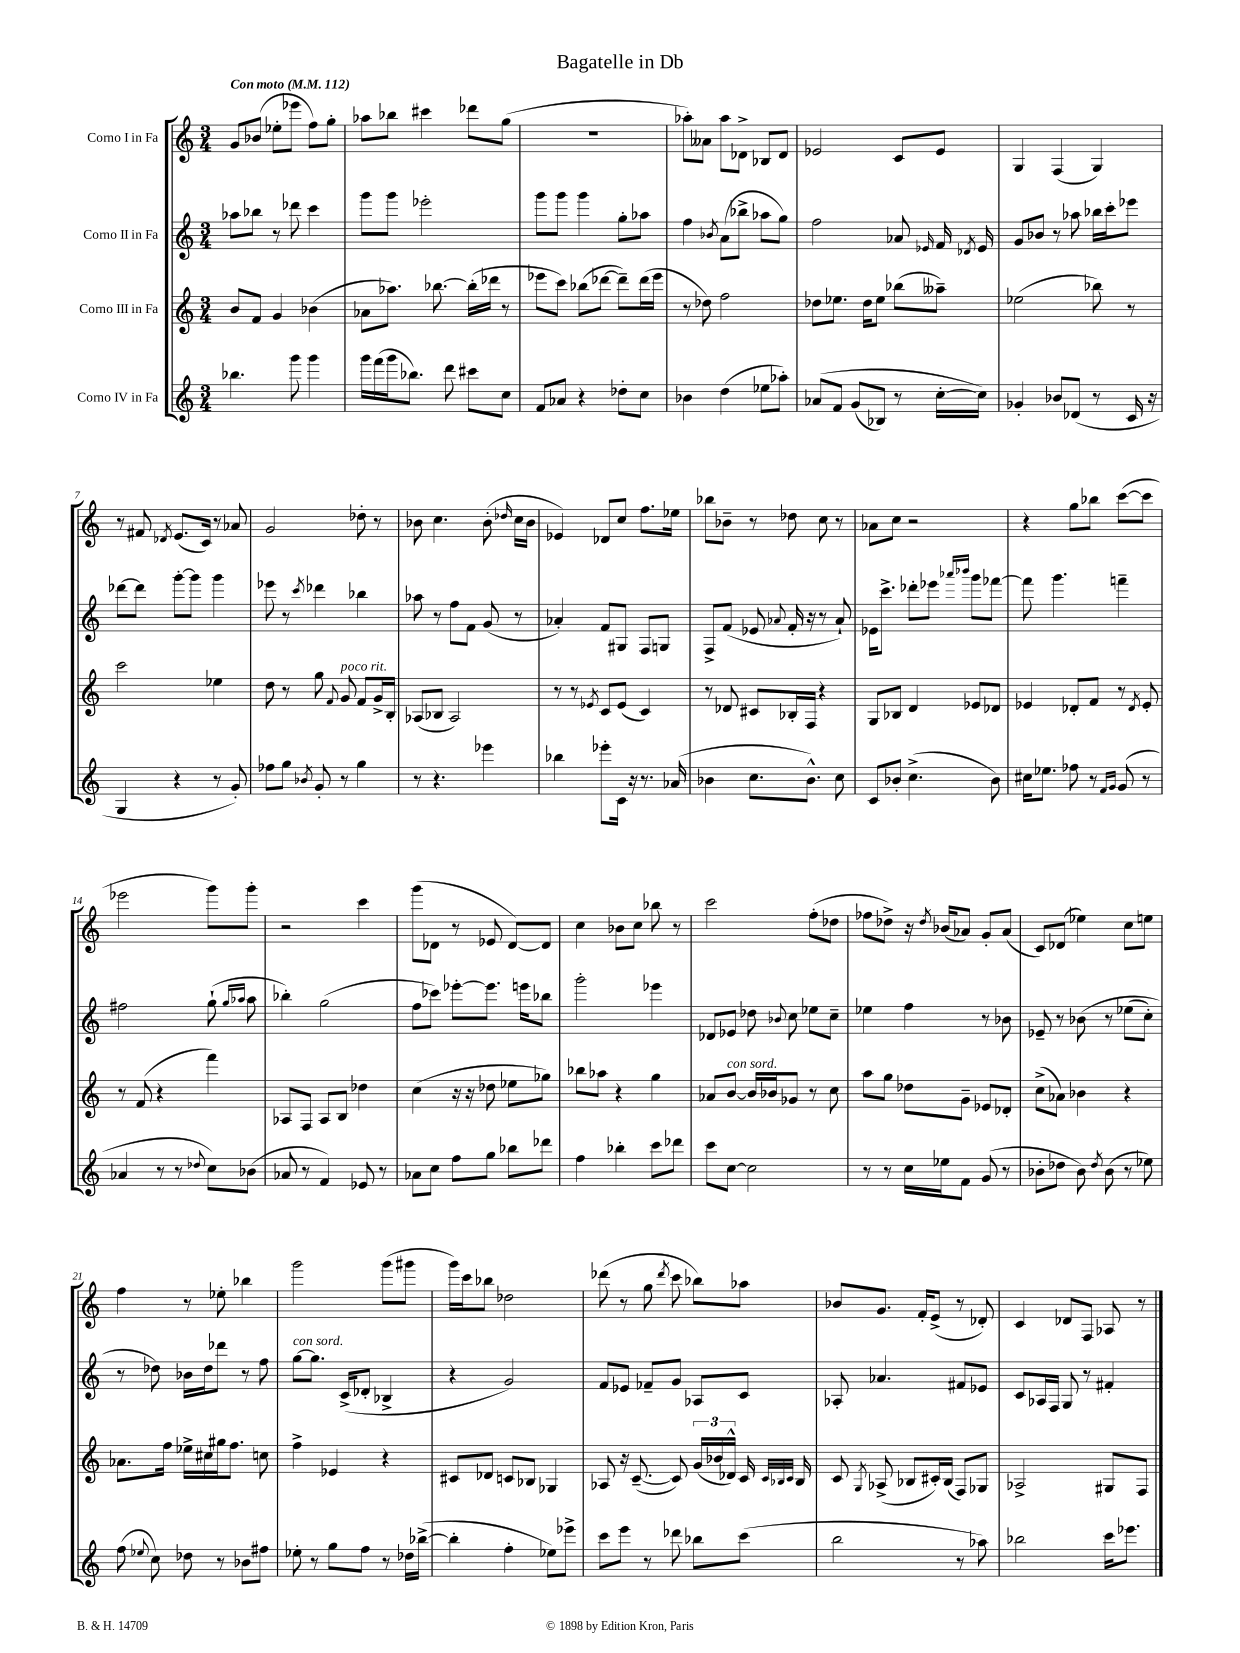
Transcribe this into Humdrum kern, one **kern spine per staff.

**kern	**kern	**kern	**kern
*staff4	*staff3	*staff2	*staff1
*clefG2	*clefG2	*clefG2	*clefG2
*k[]	*k[]	*k[]	*k[]
*M3/4	*M3/4	*M3/4	*M3/4
*MM112	*MM112	*MM112	*MM112
4.bb-	8b	8aa-	8g
.	8f	8bb-	(8b-
.	4g	8r	8ee-'
8ggg	.	8ddd-	8eee-
4ggg	(4b-	4ccc	8ff)
.	.	.	8gg'
=	=	=	=
16ggg	8a-	8ggg	8aa-
(16fff	.	.	.
16ggg	8.aa-)	8ggg	8bb-
8.bb-)	.	.	.
.	.	2eee-'	4ccc#
.	[8.bb-	.	.
8ddd	.	.	.
8ccc#	(16bb-']	.	8ddd-
.	16ddd-	.	.
8cc	8r	.	(8gg
=	=	=	=
8f	8eee-	8ggg	2.r
8a-	8ccc)	8ggg	.
4r	(8bb-	4ggg	.
.	[8ddd-	.	.
8dd-'	8ddd-~])	8gg'	.
8cc	(16ddd-	8aa-	.
.	16eee-	.	.
=	=	=	=
4b-	8r	4ff	8aa-')
.	8dd-)	.	8a--
.	.	8qb-	.
(4dd	2ff	(8a	8aa-
.	.	8bb-^	8d-^
8ee-	.	8aa-	8B-
8aa-')	.	8gg)	8d-
=	=	=	=
&(8a-	8dd-	2ff	2e-
8f	8.ee-	.	.
(8g	.	.	.
.	16dd-	.	.
8B-)	8ee-	.	.
8r	(8bb-	8a-	8c
.	.	16qqe-	.
[16cc'	8aa--~)	16f	8e-
.	.	8qd-	.
16cc]&)	.	16e-	.
=	=	=	=
4g-'	(2ee-	8g	4G
.	.	8b-	.
8b-	.	8r	(4F
(8d-	.	8aa-	.
8r	8bb-)	16bb-	4G)
.	.	16ccc'	.
16c	8r	8eee-	.
16r	.	.	.
=	=	=	=
4G	2ccc	[8ddd-	8r
.	.	8ddd-]	8f#
.	.	.	8qd-
4r	.	[8ggg'	(8.e
.	.	8ggg]	.
.	.	.	16c)
8r	4ee-	4ggg	8r
8g')	.	.	8a-
=	=	=	=
8ff-	8dd	8eee-	2g
8gg	8r	8r	.
8qb-	.	8qccc	.
8g'	8gg	4ddd-	.
.	8qqf	.	.
8r	8g	.	.
4gg	8f	4bb-	8dd-'
.	16g^	.	8r
.	16B'	.	.
=	=	=	=
8r	(8A-	8aa-	8b-
4.r	8B-	8r	4.cc
.	2A-)	8ff	.
.	.	8f	.
4eee-	.	(8g	(8b-'
.	.	.	16qqdd-
.	.	8r	16cc
.	.	.	16b-
=	=	=	=
4bb-	8r	4a-')	4e-)
.	8r	.	.
.	8qe-	.	.
8eee-'	8c	8f	8d-
16c	(8e-	8G#	8cc
16r	.	.	.
8.r	4c)	8F	8.ff
.	.	8G	.
(16a-	.	.	16ee-
=	=	=	=
4b-	8r	8F^	8bb-
.	8d-	(8f	8b-~
8.cc	8c#	8e-	8r
.	.	8qqa-	.
.	16B-'	16f'	8dd-
8.b-^^)	16F	16r	.
.	4r	8r	8cc
8cc	.	8a-`)	8r
=	=	=	=
8c	8G	16e-	8a-
.	.	8.ccc^	.
8b-'	8B-	.	8cc
(4.cc^	4d	8ddd-'	2r
.	.	8eee-	.
.	.	16qqaaa-	.
.	.	16qqbbb-	.
.	8e-	8ggg	.
8b-)	8d-	[8fff-	.
=	=	=	=
16cc#	4e-	8fff-]	4r
8.ee-	.	.	.
.	.	4.ggg	.
8ff-	8d-'	.	8gg
8r	8f	.	8bb-
16qqf	.	.	.
16qqg	.	.	.
(8g	8r	4fff~	([8ccc
.	8qd-	.	.
8r	8e-'	.	8ccc]
=	=	=	=
4a-	8r	2ff#	2eee-
.	(8f	.	.
8r	4r	.	.
8r	.	.	.
8qqdd-	.	.	.
8cc)	4fff)	(8gg`	8ggg)
.	.	16qqgg	.
.	.	16qqaa-	.
(8b-	.	8aa-	8ggg'
=	=	=	=
8a-	8A-	4bb-')	2r
8r	8F	.	.
4f)	8A-	(2gg	.
.	8B	.	.
8e-	4dd-	.	4ccc
8r	.	.	.
=	=	=	=
8a-	(4cc	8ff	(8ggg
8cc	.	8ccc-)	8d-
8ff	16r	[8eee-'	8r
.	16r	.	.
8gg	8dd-	8.eee-]	8e-
8bb-	8ee-	.	[8d-)
.	.	16eee	.
8ddd-	8gg-)	8bb-	8d-]
=	=	=	=
4ff	8bb-	2ggg'	4cc
.	8aa-	.	.
4bb-'	4r	.	8b-
.	.	.	8cc
8ccc	4gg	4eee-	8bb-
8ddd-	.	.	8r
=	=	=	=
8ccc	8a-	8d-	2ccc
[8cc	[8b	8e-	.
2cc]	16b]	8dd-	.
.	16b-	.	.
.	.	8qqb-	.
.	8g-	8cc	.
.	8r	8ee-	(8ff'
.	8cc	8cc~	8dd-
=	=	=	=
8r	8aa	4ee-	8ff-
8r	8gg	.	8dd-^)
16cc	8dd-	4ff	16r
.	.	.	8qdd-
16ee-	.	.	(16b-
8f	8g~	.	8a-)
(8g	8e-	8r	8g'
8r	8d-'	8b-	(8a-
=	=	=	=
8b-'	(8cc^	8e-~	8c)
8dd-	8a-)	8r	(8d-
8b-)	4b-	&(8b-	4ee-)
8qdd-	.	.	.
(8b-	.	8r	.
8r	4r	(8ee-	8cc
8ee-)	.	8cc')	8ee
=	=	=	=
(8ff	8.a-	8r	4ff
8qqee-	.	.	.
8cc)	.	8dd-&)	.
.	16ff	.	.
8dd-	16ee-^	16b-	8r
.	16cc#	16dd-	.
8r	16gg#	8ddd-	8ee-'
.	8.ff	.	.
8b-	.	8r	4bb-
8ff#	8cc	8ff	.
=	=	=	=
8ee-'	4ff^	[8gg	2ggg
8r	.	8.gg]	.
8gg	4e-	.	.
.	.	(16c^	.
8ff	.	8d-'	.
8r	4r	4B-^	(8ggg
16dd-	.	.	8ggg#
([16bb-^	.	.	.
=	=	=	=
4bb-']	8c#	4r	16ggg)
.	.	.	16ccc
.	8d-	.	8bb-
4ff'	8c	2g)	2dd-
.	8B-	.	.
8ee-)	4G-	.	.
8eee-^	.	.	.
=	=	=	=
8ccc	8A-	8f	(8ddd-
8eee	16r	8e-	8r
.	([8.c~	.	.
8r	.	8f-~	8gg
.	.	.	8qddd-
8ddd-	8c])	8g	8ccc
8bb-	(24g	8A-	8bb-)
.	24b-	.	.
.	24d-^^)	.	.
(8ccc	16c	8c	8aa-
.	32qqc	.	.
.	32qqB-	.	.
.	32qqc	.	.
.	16B-	.	.
=	=	=	=
2bb	8c	8A-'	8b-
.	8qG	.	.
.	(8A-^	4.a-	8.g
.	8B-	.	.
.	.	.	16f'
.	16c#')	.	(8e^
.	(16B-	.	.
8r	8F)	8f#	8r
8aa-)	8G-	8e-	8d-')
=	=	=	=
2bb-	2A-^	8c	4c
.	.	16A-	.
.	.	16F	.
.	.	8G	8d-
.	.	8r	8F
16ccc	8G#	4f#'	8A-
8.eee-	.	.	.
.	8F	.	8r
==	==	==	==
*-	*-	*-	*-
